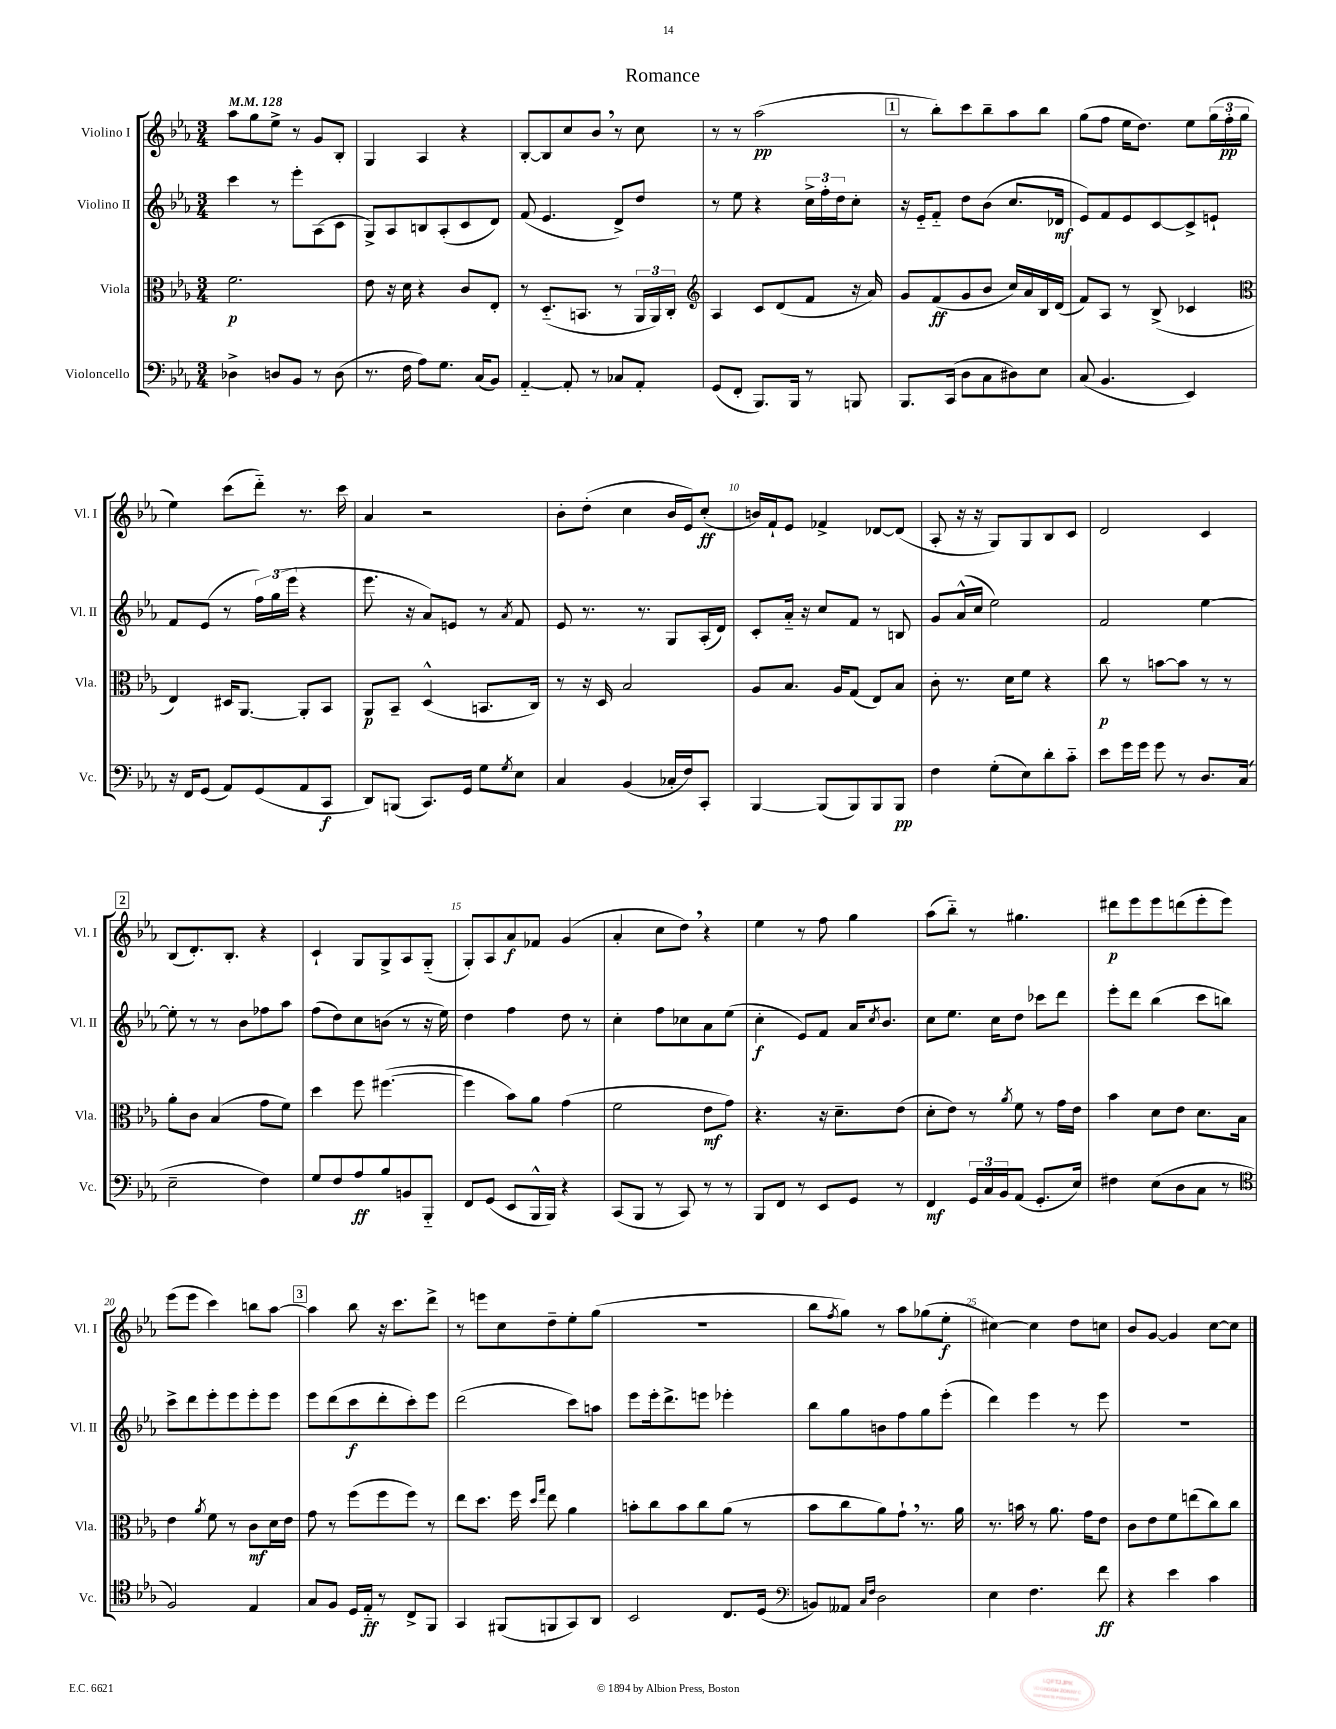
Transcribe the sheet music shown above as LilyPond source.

\header { title = "Romance" }
<<
\new StaffGroup <<
\new Staff = "s0" \with { instrumentName = "Violino I" shortInstrumentName = "Vl. I" } {
    \clef treble \key ees \major \numericTimeSignature \time 3/4 \tempo 4 = 128
    aes''8 g''8 ees''8-> r8 g'8 bes8-. |
    g4 aes4 r4 |
    bes8~-. bes8 c''8 bes'8 \breathe r8 c''8 |
    r8 r8 aes''2\pp( |
    \mark \markup { \box "1" } r8 bes''8-.) c'''8 bes''8-- aes''8 bes''8 |
    g''8( f''8 ees''16 d''8.) ees''8 \tuplet 3/2 { g''16( f''16-.\pp g''16 } |
    ees''4) c'''8( d'''8-_) r8. c'''16 |
    aes'4 r2 |
    bes'8-. d''8-.( c''4 bes'16 ees'16) c''8-.\ff( |
    b'16) f'16-! ees'8 fes'4-> des'8~ des'8( |
    aes8-. r16 r16 g8) g8 bes8 c'8 |
    d'2 c'4 |
    \mark \markup { \box "2" } bes8( d'8.-.) bes8.-. r4 |
    c'4-! g8 g8-> aes8 g8-_( |
    g8-.) aes8 aes'8\f fes'8 g'4( |
    aes'4-. c''8 d''8) \breathe r4 |
    ees''4 r8 f''8 g''4 |
    aes''8( bes''8-_) r8 gis''4. |
    dis'''8\p ees'''8 ees'''8 d'''8( ees'''8-. ees'''8) |
    ees'''8( ees'''8 c'''4) b''8 aes''8~ |
    \mark \markup { \box "3" } aes''4 bes''8 r16 c'''8. d'''8-> |
    r8 e'''8 c''8 d''8-- ees''8-. g''8( |
    R2. |
    bes''8 \acciaccatura { f''8 } g''8) r8 aes''8 ges''8( ees''8-.\f |
    cis''4~) cis''4 d''8 c''8 |
    bes'8 g'8~ g'4 c''8~ c''8 \bar "|." |
}
\new Staff = "s1" \with { instrumentName = "Violino II" shortInstrumentName = "Vl. II" } {
    \clef treble \key ees \major \numericTimeSignature \time 3/4
    c'''4 r8 ees'''8-. aes8( c'8 |
    g8->) aes8 b8 aes8-.( c'8 d'8) |
    f'8( ees'4. d'8->) d''8 |
    r8 ees''8 r4 \tuplet 3/2 { c''16-> f''16-. d''16 } c''8-. |
    \mark \markup { \box "1" } r16 ees'16-_ f'8-_ d''8 bes'8( c''8. des'16\mf |
    ees'8) f'8 ees'8 c'8~ c'8-> e'8-! |
    f'8 ees'8( r8 \tuplet 3/2 { f''16) g''16( ees'''16 } r4 |
    ees'''8. r16 aes'8) e'8 r8 \acciaccatura { aes'8 } f'8 |
    ees'8 r8. r8. g8 aes16-.( d'16) |
    c'8-. aes'16-_ r16 c''8 f'8 r8 b8 |
    g'8 aes'16-^( c''16 ees''2) |
    f'2 ees''4~ |
    \mark \markup { \box "2" } ees''8-. r8 r8 bes'8 fes''8 aes''8 |
    f''8( d''8) c''8 b'8( r8 r16 ees''16) |
    d''4 f''4 d''8 r8 |
    c''4-. f''8 ces''8 aes'8 ees''8( |
    c''4-.\f ees'8) f'8 aes'16 \acciaccatura { c''8 } bes'8. |
    c''8 ees''8. c''16 d''8 ces'''8 d'''8 |
    ees'''8-. d'''8 bes''4( c'''8 b''8) |
    c'''8-> d'''8 ees'''8-. ees'''8 ees'''8-. ees'''8 |
    \mark \markup { \box "3" } ees'''8 d'''8( c'''8\f d'''8-. c'''8-.) ees'''8 |
    d'''2( c'''8) a''8 |
    ees'''8 ees'''16-. d'''8.-> e'''8 ees'''4-. |
    bes''8 g''8 b'8 f''8 g''8 ees'''8-.( |
    d'''4) ees'''4 r8 ees'''8 |
    R2. \bar "|." |
}
\new Staff = "s2" \with { instrumentName = "Viola" shortInstrumentName = "Vla." } {
    \clef alto \key ees \major \numericTimeSignature \time 3/4
    f'2.\p |
    ees'8 r16 d'16 r4 c'8 ees8-. |
    r8 d8.-_( b,8. r8 \tuplet 3/2 { aes,16 aes,16) c16-. } |
    \clef treble aes4 c'8 d'8( f'8 r16 aes'16) |
    \mark \markup { \box "1" } g'8 f'8\ff( g'8 bes'8 c''16) aes'16 bes16 d'16( |
    f'8) aes8 r8 bes8->( ces'4 |
    \clef alto ees4) dis16 aes,8.~ aes,8-. bes,8 |
    aes,8\p bes,8-- d4-^( b,8. c16) |
    r8 r16 d16 bes2 |
    aes8 bes8. aes16 g8( ees8) bes8 |
    c'8-. r8. d'16 f'8 r4 |
    c''8\p r8 b'8~ b'8 r8 r8 |
    \mark \markup { \box "2" } aes'8-. c'8 bes4( g'8 f'8) |
    d''4 f''8 fis''4.~( |
    fis''4 bes'8) aes'8 g'4( |
    f'2 ees'8\mf g'8) |
    r4. r16 d'8.-- ees'8( |
    d'8-. ees'8) r8 \acciaccatura { aes'8 } f'8 r8 g'16 ees'16 |
    bes'4 d'8 ees'8 d'8. bes16 |
    ees'4 \acciaccatura { aes'8 } f'8 r8 c'8\mf d'16 ees'16 |
    \mark \markup { \box "3" } g'8 r8 f''8( f''8 f''8) r8 |
    ees''8 d''8. f''16 \grace { d''16 g''16 } ees''8 aes'4 |
    b'8-. c''8 b'8 c''8 aes'8( r8 |
    bes'8 c''8 aes'8) g'8-! \breathe r8. aes'16 |
    r8. b'16 r8 aes'8. g'16 ees'8 |
    c'8 ees'8 f'8 e''8( c''8) c''8 \bar "|." |
}
\new Staff = "s3" \with { instrumentName = "Violoncello" shortInstrumentName = "Vc." } {
    \clef bass \key ees \major \numericTimeSignature \time 3/4
    des4-> d8 bes,8 r8 d8( |
    r8. f16 aes8) g8. c16( bes,8) |
    aes,4~-_ aes,8-. r8 ces8 aes,8-. |
    g,8( f,8-. bes,,8.) bes,,16 r8 b,,8 |
    \mark \markup { \box "1" } bes,,8. c,16( d8 c8 dis8) ees8 |
    c8( bes,4. ees,4) |
    r16 f,16 g,8( aes,8) g,8( aes,8 c,8\f |
    d,8) b,,8( c,8.) g,16 g8 \acciaccatura { g8 } ees8 |
    c4 bes,4( ces16-. f16) c,8-. |
    bes,,4~ bes,,8( bes,,8) bes,,8 bes,,8\pp |
    f4 g8-.( ees8) d'8-. c'8-_ |
    ees'8 g'16 g'16 g'8 r8 d8. c16( |
    \mark \markup { \box "2" } ees2-- f4) |
    g8 f8 aes8\ff bes8 b,8 bes,,8-_ |
    f,8 g,8( ees,8 bes,,16-^ bes,,16) r4 |
    c,8( bes,,8 r8 c,8) r8 r8 |
    bes,,8 f,8 r8 ees,8 g,8 r8 |
    f,4\mf \tuplet 3/2 { g,16 c16 bes,16 } aes,8( g,8.-. ees16) |
    fis4 ees8( d8 c8 r8 |
    \clef tenor f2) ees4 |
    \mark \markup { \box "3" } g8 f8 d16 ees16-_\ff r8 c8-> f,8 |
    g,4 fis,8( f,8 g,8) aes,8 |
    bes,2 c8. d16( |
    \clef bass b,8) aeses,8 \grace { c16 f16 } d2 |
    ees4 f4. f'8\ff |
    r4 ees'4 c'4 \bar "|." |
}
>>
>>
\layout { \context { \Score \override BarNumber.break-visibility = ##(#f #t #t) barNumberVisibility = #(every-nth-bar-number-visible 5) } }
